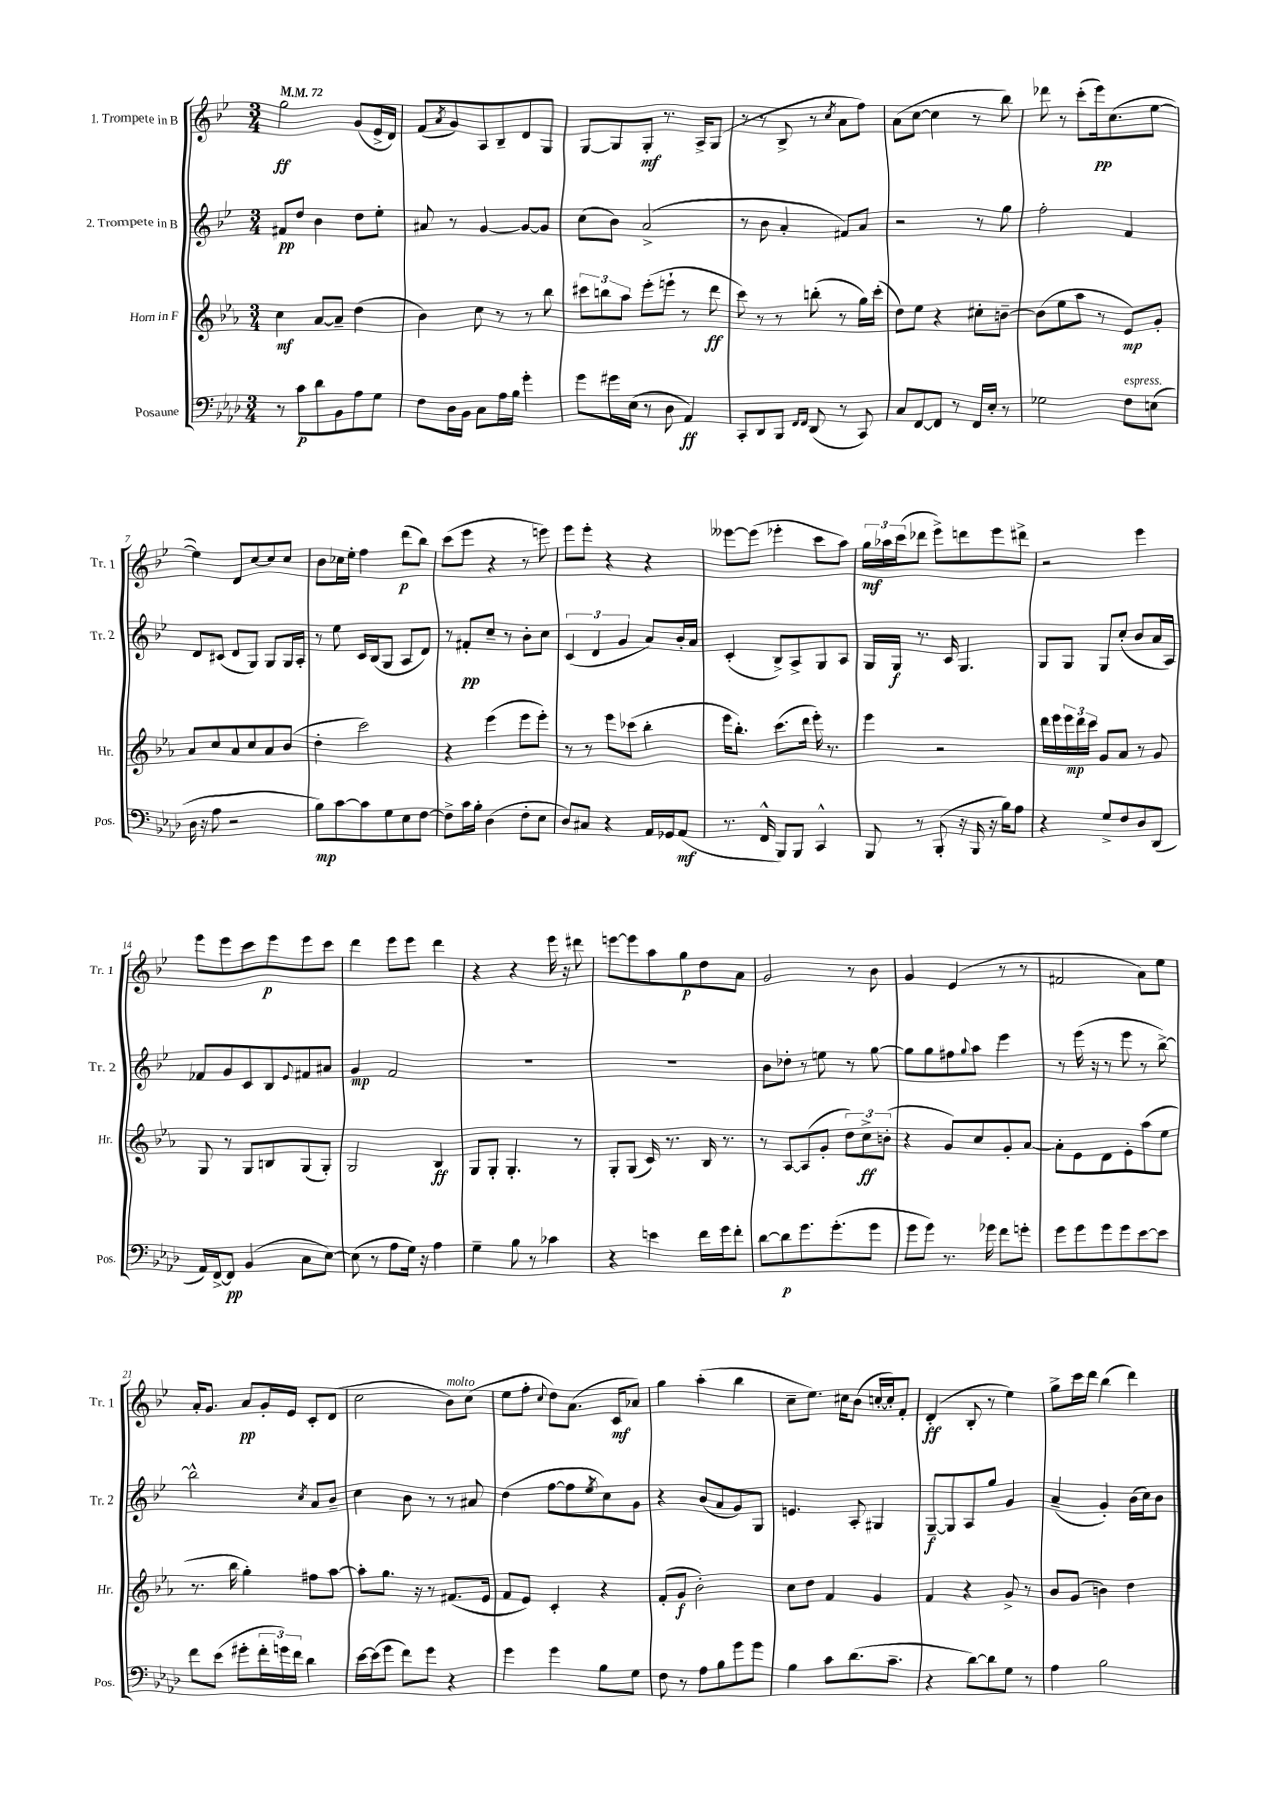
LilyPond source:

<<
\new StaffGroup <<
\new Staff = "s0" \with { instrumentName = "1. Trompete in B" shortInstrumentName = "Tr. 1" } {
    \clef treble \key bes \major \numericTimeSignature \time 3/4 \tempo 4 = 72
    g''2\ff g'8( ees'16-> d'16) |
    f'8( \acciaccatura { a'8 } g'8) a8 bes8-- d'8 g8 |
    g8~ g8 g8-.\mf r8. a16-> g8( |
    r8 r8 bes8-> r8 \acciaccatura { c''8 } a'8 f''8) |
    a'8( c''8~ c''4 r8 bes''8) |
    des'''8 r8 c'''8-.( ees'''16\pp) c''8.( ees''8~ |
    ees''4) d'8 c''8~ c''8 c''8 |
    bes'8 ces''16 ees''16-. f''4 d'''8\p( bes''8) |
    c'''8( ees'''8 r4 r8 e'''8) |
    ees'''8 ees'''8-. r4 r4 |
    eeses'''8~ eeses'''8( ees'''4-. c'''8 a''8) |
    \tuplet 3/2 { g''16\mf aes''16 c'''16( } des'''8 ees'''8->) d'''8 ees'''8 dis'''8-> |
    r2 ees'''4 |
    ees'''8 ees'''8 c'''8 ees'''8\p ees'''8 c'''8 |
    d'''4 ees'''8 ees'''8 d'''4 |
    r4 r4 ees'''16 r16 dis'''8 |
    e'''8~ e'''8 a''8 g''8\p d''8 a'8 |
    g'2 r8 bes'8 |
    g'4 ees'4( r8 r8 |
    fis'2 a'8) ees''8 |
    a'16-. g'8. a'8\pp g'16-. ees'16 c'8-. d'8( |
    c''2 bes'8^\markup { \italic "molto" }) c''8( |
    ees''8 f''8-. \appoggiatura { c''8 } d''8) a'8.( c'16\mf aes'8) |
    g''4 a''4-.( bes''4 |
    c''8-- ees''8.) cis''16 bes'8( c''16~-. c''16-.) f'8-. |
    d'4-.\ff( bes8-. r8 ees''4) |
    g''8-> c'''16 d'''16 bes''4( d'''4) \bar "|." |
}
\new Staff = "s1" \with { instrumentName = "2. Trompete in B" shortInstrumentName = "Tr. 2" } {
    \clef treble \key bes \major \numericTimeSignature \time 3/4
    fis'8\pp d''8 bes'4 d''8 ees''8-. |
    ais'8 r8 g'4~ g'8~ g'8 |
    c''8( bes'8) a'2->( |
    r8 bes'8 a'4-. fis'8) a'8 |
    r2 r8 g''8 |
    f''2-. f'4 |
    d'8 cis'8( d'8 g8) g8 g16 a16-. |
    r8 ees''8 c'16 bes16( g8 a8 d'8) |
    r8 fis'8-.\pp c''8-- r8 bes'8-. c''8 |
    \tuplet 3/2 { c'4( d'4 g'4 } a'8) bes'16-. a'16 |
    c'4-.( bes8->) a8-> g8 a8 |
    g16 g16\f r8. c'16 g4. |
    g8 g8 g8 c''8-.( bes'8 a'16 a16) |
    fes'8 g'8 c'8 bes8 \appoggiatura { ees'8 } fis'8 ais'8 |
    g'4\mp f'2 |
    R2. |
    R2. |
    bes'8 des''8-. r8 e''8 r8 g''8~ |
    g''8 g''8 fis''8 \appoggiatura { g''8 } a''8 ees'''4 |
    r8 ees'''16( r16 r8 ees'''8 r8 bes''8~->) |
    bes''2-^ \acciaccatura { c''8 } a'8 bes'8-- |
    c''4 bes'8 r8 r8 ais'8 |
    d''4( f''8~ f''8 \acciaccatura { ees''8 } c''8) g'8 |
    r4 bes'8( a'8 g'8) g8 |
    e'4. a8-. gis4 |
    g8~--\f g8 a8 g''8 g'4 |
    a'4--( g'4-.) bes'16( c''16) bes'8 \bar "|." |
}
\new Staff = "s2" \with { instrumentName = "Horn in F" shortInstrumentName = "Hr." } {
    \clef treble \key ees \major \numericTimeSignature \time 3/4
    c''4\mf aes'8~ aes'8-- d''4( |
    bes'4) c''8 r8 r8 bes''8 |
    \tuplet 3/2 { cis'''8 b''8 aes''8 } ees'''8-.( e'''8-! r8 d'''8\ff |
    c'''8) r8 r8 b''8-.( r8 g''16) c'''16-.( |
    d''8) ees''8 r4 cis''8-. b'8~-- |
    b'8( ees''8 aes''8 r8 ees'8\mp) g'8-. |
    aes'8 c''8 aes'8 c''8 aes'8 bes'8( |
    d''4-. c'''2) |
    r4 ees'''4( ees'''8 ees'''8-.) |
    r8 r8 ees'''8 ces'''8( bes''4-. |
    ees'''16 bes''8.-.) c'''8.( d'''16 ees'''16-.) r8. |
    ees'''4 r2 |
    d'''16 ees'''16 \tuplet 3/2 { ees'''16\mp d'''16 c'''16 } g'8 aes'8 r8 g'8 |
    g8 r8 g8 b8 g8( g8-.) |
    g2 bes4\ff |
    g8 g8-. g4.-. r8 |
    g8-. g8( c'16) r8. bes16 r8. |
    r8 aes8~ aes8( g'8-. \tuplet 3/2 { d''8) c''8->\ff b'8-.( } |
    r4 g'8) c''8 g'8-. aes'8~ |
    aes'8-. ees'8 d'8 ees'8-. aes''8( ees''8 |
    r8. bes''16 g''4-.) fis''8 aes''8~ |
    aes''8-. g''8. r16 r8 fis'8.( ees'16 |
    f'8 ees'8) c'4-. r4 |
    f'8-.( g'8\f bes'2-.) |
    c''8 d''8 f'4 g'4 |
    f'4 r4 g'8-> r8 |
    bes'8 g'8( b'4) d''4 \bar "|." |
}
\new Staff = "s3" \with { instrumentName = "Posaune" shortInstrumentName = "Pos." } {
    \clef bass \key aes \major \numericTimeSignature \time 3/4
    r8 c'8\p des'8 bes,8 aes8 g8 |
    f8 des16 bes,16 c8 aes16 bes16 g'4-. |
    g'8 gis'16 ees16( r8 des8 aes,4\ff) |
    c,8-. des,8 bes,,8 \grace { f,16 f,16 } des,8( r8 c,8) |
    c8 f,8~ f,8 r8 f,16 ees16-. r8 |
    ges2 f8^\markup { \italic "espress." } e8( |
    des16 r16 aes8 r2 |
    bes8\mp) c'8~ c'8 g8 ees8 f8~ |
    f8-> c'16 bes16-. des4( f8-. ees8 |
    des8) cis8 r4 aes,16 ges,16 aes,8\mf( |
    r8. f,16-^ bes,,8) bes,,8 c,4-^ |
    bes,,8 r8 bes,,8-.( r16 bes,,16 r16 bes16) aes8 |
    r4 g8-> f8 des8 des,8( |
    aes,16) f,16~-> f,8\pp bes,4( c8 ees8~) |
    ees8( r8 aes8 g16) r16 aes4 |
    g4-- bes8 r8 ces'4 |
    r4 e'4 f'16 g'16 f'8-. |
    des'8~ des'8\p g'8. g'8.-.( g'8 |
    g'8 g'8) r8. ges'16 f'8 g'8-. |
    g'8 g'8 g'8 g'8 ees'8~ ees'8 |
    f'8 ees'8( gis'8-. \tuplet 3/2 { f'16-. g'16) f'16 } des'4 |
    ees'16~ ees'16( g'8 f'8) g'8 r4 |
    g'4 g'4 bes8 g8 |
    f8 r8 aes8 bes8 g'8 g'8 |
    bes4 c'8 des'8.( c'8.-- |
    r4 des'8~) des'8 g8 r8 |
    aes4 bes2 \bar "|." |
}
>>
>>
